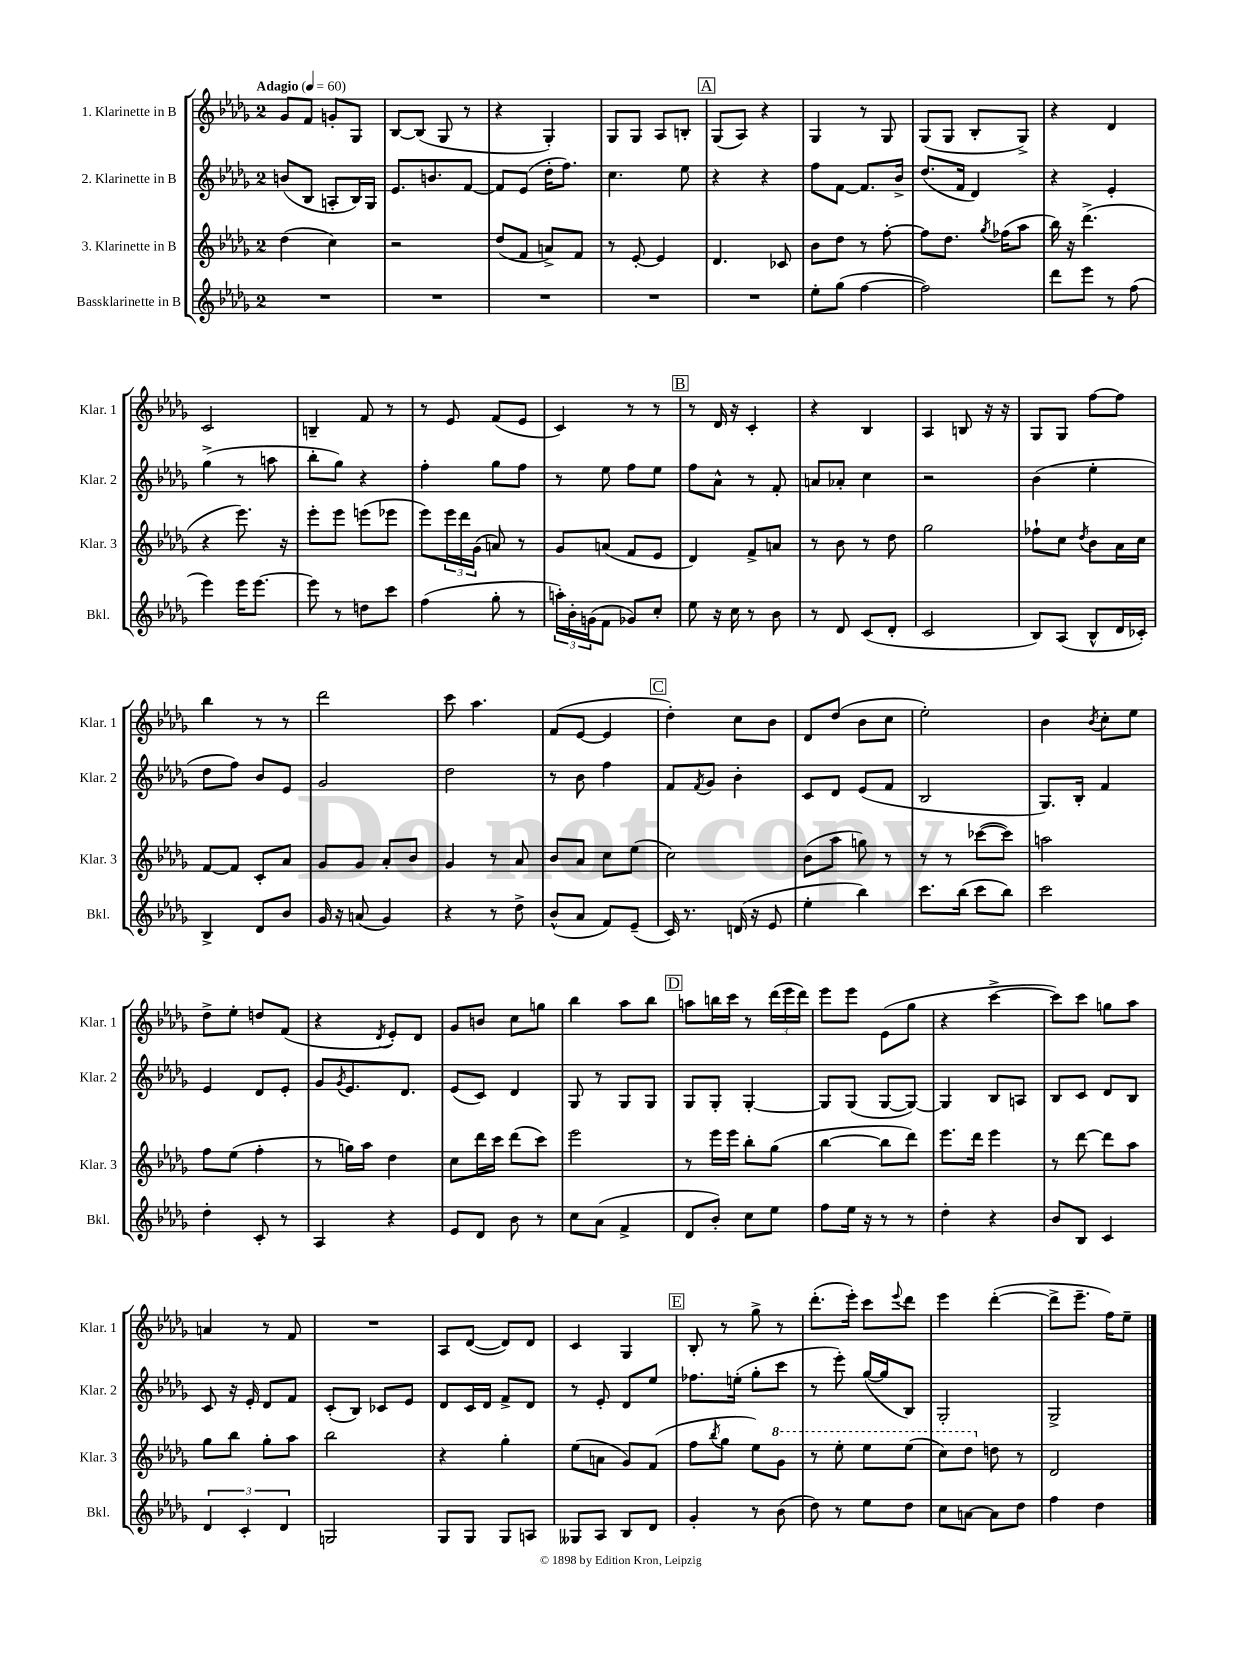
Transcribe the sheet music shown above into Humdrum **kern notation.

**kern	**kern	**kern	**kern
*staff4	*staff3	*staff2	*staff1
*clefG2	*clefG2	*clefG2	*clefG2
*k[b-e-a-d-g-]	*k[b-e-a-d-g-]	*k[b-e-a-d-g-]	*k[b-e-a-d-g-]
*M2/4	*M2/4	*M2/4	*M2/4
*MM60	*MM60	*MM60	*MM60
2r	(4dd-	(8b	8g-
.	.	8B-	8f
.	4cc)	8A'	8g'
.	.	16B-)	8G-
.	.	16G-	.
=	=	=	=
2r	2r	8.e-	[8B-
.	.	.	(8B-]
.	.	8.b	.
.	.	.	8G-
.	.	[8f	8r
=	=	=	=
2r	(8dd-	8f]	4r
.	8f	(8e-	.
.	8a^)	16dd-'	4G-')
.	.	8.ff)	.
.	8f	.	.
=	=	=	=
2r	8r	4.cc	8G-
.	[8e-'	.	8G-
.	4e-]	.	8A-
.	.	8ee-	8B'
=	=	=	=
2r	4.d-	4r	(8G-
.	.	.	8A-)
.	.	4r	4r
.	8c-	.	.
=	=	=	=
8ee-'	8b-	8ff	4G-
(8gg-	8dd-	[8f	.
[4ff	8r	8.f]	8r
.	[8ff'	.	8G-
.	.	16b-^	.
=	=	=	=
2ff])	8ff]	(8.dd-	(8G-
.	8.dd-	.	8G-
.	.	16f	.
.	.	4d-)	8B-'
.	8qgg-	.	.
.	(16ff-	.	.
.	8aa-	.	8G-^)
=	=	=	=
8ddd-	16bb-)	4r	4r
.	16r	.	.
8eee-	(4.ddd-^	.	.
8r	.	4e-'	4d-
(8ff	.	.	.
=	=	=	=
4eee-)	4r	(4gg-^	2c
16eee-	8.eee-)	8r	.
[8.eee-	.	.	.
.	.	8aa	.
.	16r	.	.
=	=	=	=
8eee-]	8eee-'	8bb-'	4B~
8r	8eee-	8gg-)	.
8dd	(8eee	4r	8f
8ccc	8eee-	.	8r
=	=	=	=
(4ff	8eee-)	4ff'	8r
.	24eee-	.	8e-
.	24ddd-	.	.
.	(24g-	.	.
8gg-'	8a)	8gg-	(8f
8r	8r	8ff	8e-
=	=	=	=
24aa')	8g-	8r	4c)
24b-'	.	.	.
(24g	.	.	.
8f	(8a	8ee-	.
8g-)	8f	8ff	8r
8cc'	8e-	8ee-	8r
=	=	=	=
8ee-	4d-)	8ff	8r
16r	.	8a-^^	16d-
16cc	.	.	16r
8r	8f^	8r	4c'
8b-	8a	8f'	.
=	=	=	=
8r	8r	8a	4r
8d-	8b-	8a-'	.
(8c	8r	4cc	4B-
8d-'	8dd-	.	.
=	=	=	=
2c	2gg-	2r	4A-
.	.	.	8B
.	.	.	16r
.	.	.	16r
=	=	=	=
8B-)	8ff-`	(4b-	8G-
(8A-	8cc	.	8G-
.	8qdd-	.	.
8B-^^	8b-	4ee-'	[8ff
16d-	16a-	.	8ff]
16c-')	16cc	.	.
=	=	=	=
4B-^	[8f	8dd-	4bb-
.	8f]	8ff)	.
8d-	8c'	8b-	8r
8b-	8a-	8e-	8r
=	=	=	=
16g-	8g-	2g-	2ddd-
16r	.	.	.
(8a	8g-	.	.
4g-)	8a-'	.	.
.	8b-	.	.
=	=	=	=
4r	4g-	2dd-	8ccc
.	.	.	4.aa-
8r	8r	.	.
8dd-^	8a-	.	.
=	=	=	=
(8b-^^	8b-	8r	(8f
8a-	8a-	8b-	[8e-
8f)	8cc	4ff	4e-]
(8e-~	(8ee-	.	.
=	=	=	=
16c)	2cc)	8f	4dd-')
8.r	.	.	.
.	.	8qf	.
.	.	8g-	.
(16d	.	4b-'	8cc
16r	.	.	.
8e-	.	.	8b-
=	=	=	=
4ee-'	(8b-	8c	8d-
.	8aa-	8d-	(8dd-
4bb-)	8gg)	(8e-	8b-
.	8r	8f	8cc
=	=	=	=
8.ccc	8r	2B-	2ee-')
.	8r	.	.
(16bb-	.	.	.
8ccc	([8ccc-	.	.
8bb-)	8ccc-])	.	.
=	=	=	=
2ccc	2aa	8.G-)	4b-
.	.	16B-'	.
.	.	.	8qb-
.	.	4f	8cc'
.	.	.	8ee-
=	=	=	=
4dd-'	8ff	4e-	8dd-^
.	(8ee-	.	8ee-'
8c'	4ff'	8d-	8dd
8r	.	8e-'	(8f
=	=	=	=
4A-	8r	8g-	4r
.	.	8qg-	.
.	16gg)	8.e-	.
.	16aa-	.	.
.	.	.	8qd-
4r	4dd-	.	8e-')
.	.	8.d-	.
.	.	.	8d-
=	=	=	=
8e-	8cc	(8e-	8g-
8d-	16ddd-	8c)	8b
.	16ccc	.	.
8b-	(8ddd-	4d-	8cc
8r	8ccc)	.	8gg
=	=	=	=
8cc	2eee-	8G-	4bb-
(8a-	.	8r	.
4f^	.	8G-	8aa-
.	.	8G-	8bb-
=	=	=	=
8d-	8r	8G-	8aa
8b-')	16eee-	8G-'	16bb
.	16eee-	.	16ccc
8cc	8bb-'	[4G-'	8r
8ee-	(8gg-	.	(24ddd-
.	.	.	24eee-
.	.	.	24ddd-)
=	=	=	=
8ff	[4bb-	8G-]	8eee-
16ee-	.	(8G-	8eee-
16r	.	.	.
8r	8bb-]	[8G-	(8e-
8r	8ddd-)	8G-_)	8gg-
=	=	=	=
4dd-'	8.eee-	4G-]	4r
.	16ddd-	.	.
4r	4eee-	8B-	[4ccc^
.	.	8A	.
=	=	=	=
8b-	8r	8B-	8ccc])
8B-	[8ddd-	8c	8ccc
4c	8ddd-]	8d-	8gg
.	8aa-	8B-	8aa-
=	=	=	=
6d-	8gg-	8c	4a
.	8bb-	16r	.
6c'	.	.	.
.	.	16e-'	.
.	8gg-'	8d-	8r
6d-	.	.	.
.	8aa-	8f	8f
=	=	=	=
2G	2bb-	(8c'	2r
.	.	8B-)	.
.	.	8c-	.
.	.	8e-	.
=	=	=	=
8G-	4r	8d-	8A-
8G-	.	16c	([8d-
.	.	16d-	.
8G-	4gg-'	8f^	8d-])
8A	.	8d-	8d-
=	=	=	=
8G--	(8ee-	8r	4c
8A-	8a	8e-'	.
8B-	8g-)	8d-	4G-
8d-	(8f	8ee-	.
=	=	=	=
4g-'	8ff	8.ff-	8B-'
.	8qbb-	.	.
.	8gg-	.	8r
.	.	(16ee'	.
8r	8ee-)	8gg-'	8gg-^
(8b-	8gg-	8ccc	8r
=	=	=	=
8dd-)	8r	8r	(8.ddd-'
8r	8eee-'	8eee-')	.
.	.	.	16eee-')
8ee-	8eee-	([16gg-	8ccc
.	.	16gg-]	.
.	.	.	8qqeee-
8dd-	(8eee-	8B-)	8ddd-
=	=	=	=
8cc	8ccc)	2G-'	4eee-
[8a	8ddd-	.	.
8a]	8dd	.	([4ddd-'
8dd-	8r	.	.
=	=	=	=
4ff	2d-	2G-^	8ddd-^]
.	.	.	8.eee-~
4dd-	.	.	.
.	.	.	16ff)
.	.	.	8ee-~
==	==	==	==
*-	*-	*-	*-
